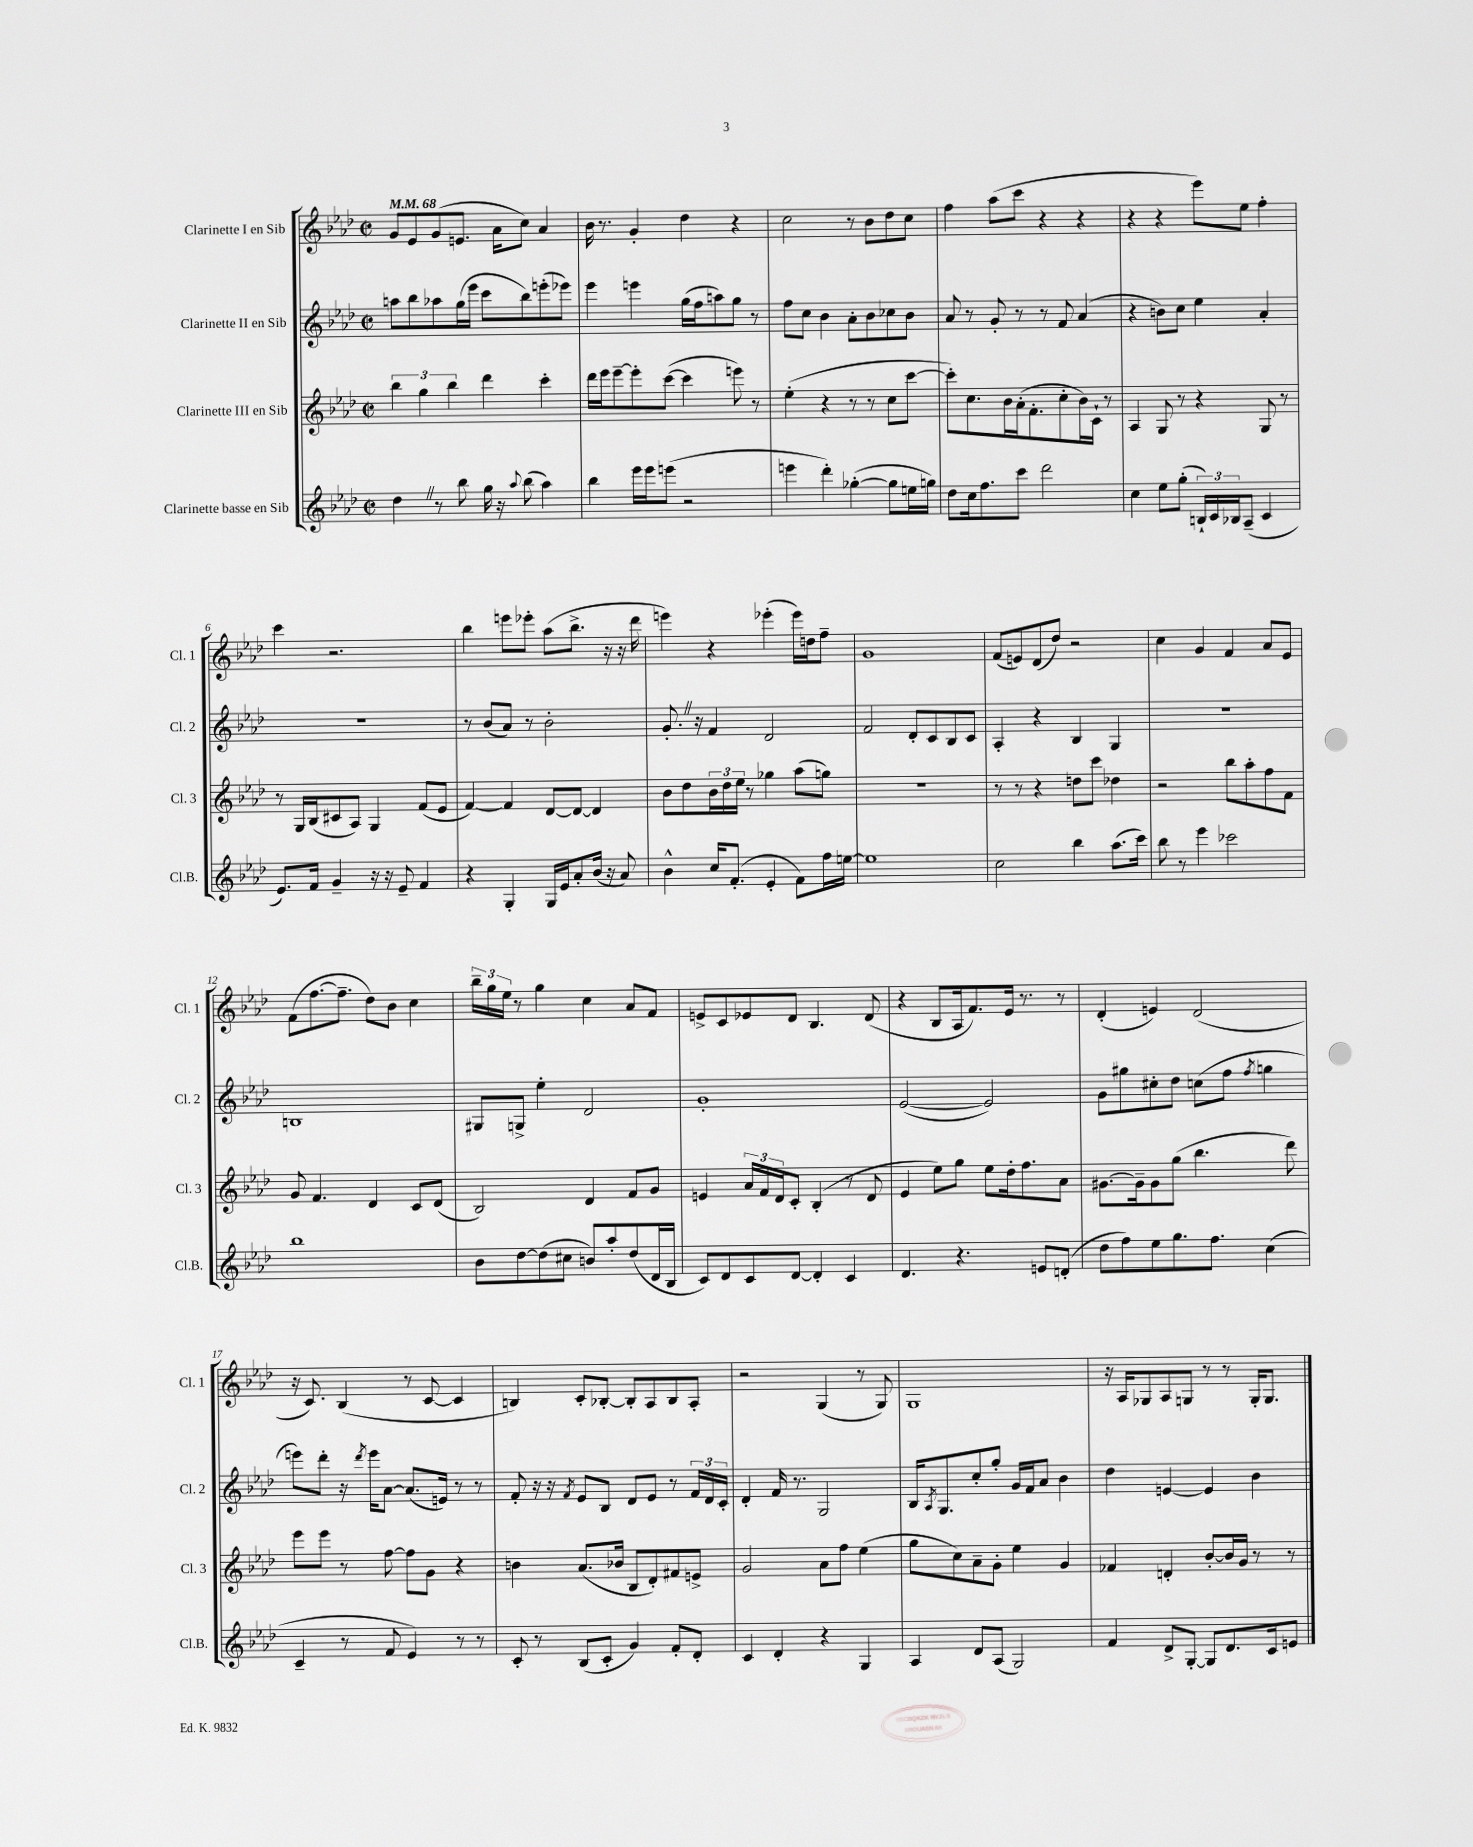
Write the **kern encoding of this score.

**kern	**kern	**kern	**kern
*staff4	*staff3	*staff2	*staff1
*clefG2	*clefG2	*clefG2	*clefG2
*k[b-e-a-d-]	*k[b-e-a-d-]	*k[b-e-a-d-]	*k[b-e-a-d-]
*M2/2	*M2/2	*M2/2	*M2/2
*met(c|)	*met(c|)	*met(c|)	*met(c|)
*MM68	*MM68	*MM68	*MM68
4dd-\	6bb-\	8aa\L	8g/L
.	.	8bb-\	8e-/
.	6gg\	.	.
8r	.	8aa-\	(8g/
.	6bb-\	.	.
8bb-\	.	(16gg\L	8.e/J
.	.	16eee-\JJ	.
16gg\	4ddd-\	8ccc\L	.
16r	.	.	16a-\LK
8qqaa-/	.	.	.
(8bb-\	.	8bb-\)	8cc\J)
4aa-\)	4ccc'\	(8eee'\	4a-/
.	.	8eee-\J)	.
=	=	=	=
4bb-\	16ddd-\LL	4eee-\	16b-\
.	16eee-\J	.	8.r
.	[8eee-~\	.	.
16eee-\LL	8eee-'\]	4eee\	4g'/
16eee-\J	.	.	.
(8eee\J	([8ccc\J	.	.
2r	4ccc\]	(16gg\LL	4dd-\
.	.	16ff\J	.
.	.	8aa\)	.
.	8eee\)	8gg\J	4r
.	8r	8r	.
=	=	=	=
4eee\	(4ee-'\	8ff\L	2cc\
.	.	8cc\J	.
4ddd-'\)	4r	4b-\	.
([4gg-'\	8r	8a-'\L	8r
.	8r	8b-\	8b-\L
8gg-\]L	8cc\L	8cc-\	8dd-\
16ee\L	[8ccc\J	8b-\J	8cc\J
16gg\JJ)	.	.	.
=	=	=	=
8dd-\L	8ccc'\]L)	8a-/	4ff\
16cc\k	8.cc\	8r	.
8.ff\	.	.	.
.	.	8g'/	(8aa-\L
.	16b-\L	.	.
8ccc\J	(16a-'\J	8r	8ccc\J
.	8.f'\	.	.
2ddd-\	.	8r	4r
.	8cc'\	8f/	.
.	16b-\L)	(4a-/	4r
.	16c`\JJ	.	.
.	8r	.	.
=	=	=	=
4cc\	4A-/	4r	4r
8ee-\L	8G/	8b\L)	4r
(8gg'\J	8r	8cc\J	.
24B`/LL)	4r	4ee-\	8eee-\L)
24c/	.	.	.
24B-/J	.	.	.
(8A-~/J	.	.	8ee-\J
4c/	8G/	4a-'/	4ff'\
.	8r	.	.
=	=	=	=
8.e-/L)	8r	1r	4ccc\
.	16G/LL	.	.
16f/Jk	(16B-/J	.	.
4g~/	8c#/	.	2.r
.	8A-/J)	.	.
16r	4G/	.	.
16r	.	.	.
8e-~/	.	.	.
4f/	(8f/L	.	.
.	8e-/J	.	.
=	=	=	=
4r	[4f/)	8r	4bb-\
.	.	(8b-/L	.
4G'/	4f/]	8a-/J)	8eee\L
.	.	8r	8eee-'\J
16G/LL	[8d-/L	2b-'\	(8aa-\L
16e-/J	.	.	.
8a-'/	8d-/_J	.	8.bb-^\J
(16b-/Jk	4d-/]	.	.
16r	.	.	16r
8a-/)	.	.	16r
.	.	.	16ddd-\
=	=	=	=
4b-^^\	8b-\L	8.g'/	4eee\)
.	8dd-\	.	.
.	.	16r	.
16cc/LK	24b-\L	4f/	4r
.	24dd-\	.	.
(8.f'/J	.	.	.
.	24ee-\JJ	.	.
.	8r	.	.
4e-'/	4gg-\	2d-/	(4eee-'\
8f\L)	(8aa-\L	.	16eee-\LL)
.	.	.	16dd\J
16ff\L	8gg\J)	.	8ff~\J
[16ee\JJ	.	.	.
=	=	=	=
1ee]	1r	2f/	1g
.	.	8d-'/L	.
.	.	8c/	.
.	.	8B-/	.
.	.	8c/J	.
=	=	=	=
2cc\	8r	4A-'/	(8f/L
.	8r	.	8e/)
.	4r	4r	(8d-/
.	.	.	8dd-/J)
4bb-\	8dd\L	4B-/	2r
.	8ccc\J	.	.
(8.aa-\L	4dd-\	4G/	.
16ccc\Jk)	.	.	.
=	=	=	=
8bb-\	2r	1r	4cc\
8r	.	.	.
4eee-\	.	.	4g/
2ccc-\	8bb-\L	.	4f/
.	8aa-'\	.	.
.	8ff\	.	8a-/L
.	8f\J	.	8e-/J
=	=	=	=
1bb-	8g/	1B	(8f\L
.	4.f/	.	[8.ff\
.	.	.	8.ff~\]J
.	4d-/	.	8dd-\L)
.	.	.	8b-\J
.	8c/L	.	4cc\
.	(8d-/J	.	.
=	=	=	=
8b-\L	2B-/)	8G#/L	24bb-~\LL
.	.	.	24gg\
.	.	.	24ee-\JJ
[8dd-\	.	8G^/J	8r
(8dd-\]	.	4ee-'\	4gg\
8cc#\J	.	.	.
8b/L)	4d-/	2d-/	4cc\
8aa-'/	.	.	.
(8dd-/	8f/L	.	8a-/L
16d-/L	8g/J	.	8f/J
16B-/JJ	.	.	.
=	=	=	=
8c/L)	4e/	1g'	8e^/L
8d-/	.	.	8c/
8c/	24a-/LL	.	8e-/
.	24f/	.	.
.	24d-/J	.	.
[8d-/J	8c'/J	.	8d-/J
4d-'/]	(4B-'/	.	4.B-/
4c/	8r	.	.
.	8d-/	.	(8d-/
=	=	=	=
4.d-/	4e-/	([2e-/	4r
.	8ee-\L)	.	8B-/L
4.r	8gg\J	.	16A-/k
.	.	.	8.f/)
.	8ee-\L	2e-/])	.
.	16dd-'\k	.	16e-/Jk
.	8.ff\	.	8.r
8e/L	.	.	.
(8d'/J	8a-\J	.	8r
=	=	=	=
8dd-\L	[8.g#\L	8g\L	(4d-'/
8ff\)	.	8gg#\	.
.	16g#~\]k	.	.
8ee-\	8g#\	8cc#'\	4e/)
8.gg\	(8gg\J	8dd-\J	.
.	4.bb-\	(8cc\L	(2d-/
8.ff\J	.	.	.
.	.	8ff\J	.
.	.	8qff/	.
(4cc\	.	4gg\	.
.	8ddd-\)	.	.
=	=	=	=
4c~/	8eee-\L	8eee\L)	16r
.	.	.	8.c/)
.	8eee-\J	8ddd-'\J	.
8r	8r	16r	(4B-/
.	.	8qddd-/	.
.	.	16eee\LK	.
8f/	[8ff\	[8a-\J	.
4e-/)	8ff\]L	(8.a-/]L	8r
.	8g\J	.	[8c/
.	.	16e/Jk)	.
8r	4r	8r	4c/]
8r	.	8r	.
=	=	=	=
8c'/	4b\	8f'/	4B/)
8r	.	16r	.
.	.	16r	.
.	.	8qf/	.
(8B-/L	(8.a-/L	8e-/L	8c'/L
8c'/J	.	8B-/J	[8B-'/J
.	16b-/Jk	.	.
4g/)	8B-/L	8d-/L	8B-'/]L
.	8d-'/)	8e-/J	8A-/
8f'/L	8f#/	8r	8B-/
8d-'/J	8e^/J	24f/LL	8A-'/J
.	.	24d-/	.
.	.	24c'/JJ	.
=	=	=	=
4c/	2g/	4d-'/	2r
4d-'/	.	16f/	.
.	.	8.r	.
4r	8a-\L	2G/	(4G/
.	8ff\J	.	.
4G/	(4ee-\	.	8r
.	.	.	8G/)
=	=	=	=
4A-/	8gg\L	16B-/LK	1G
.	.	8qA-/	.
.	.	8.G/	.
.	8cc\)	.	.
8d-/L	8a-~\	8cc'/	.
(8A-/J	8g'\J	8gg'/J	.
2G/)	4ee-\	16g/LL	.
.	.	16f/J	.
.	.	8a-/J	.
.	4g/	4b-\	.
=	=	=	=
4f/	4f-/	4dd-\	16r
.	.	.	16A-/LK
.	.	.	8G-/
8d-^/L	4d'/	[4e/	8A-/
[8G'/J	.	.	8G/J
8G/]L	[8b-'/L	4e/]	8r
8.d-/	16b-/]L	.	8r
.	16g/JJ	.	.
.	8r	4b-\	16G'/LK
16c/k	.	.	8.G/J
8e/J	8r	.	.
==	==	==	==
*-	*-	*-	*-
